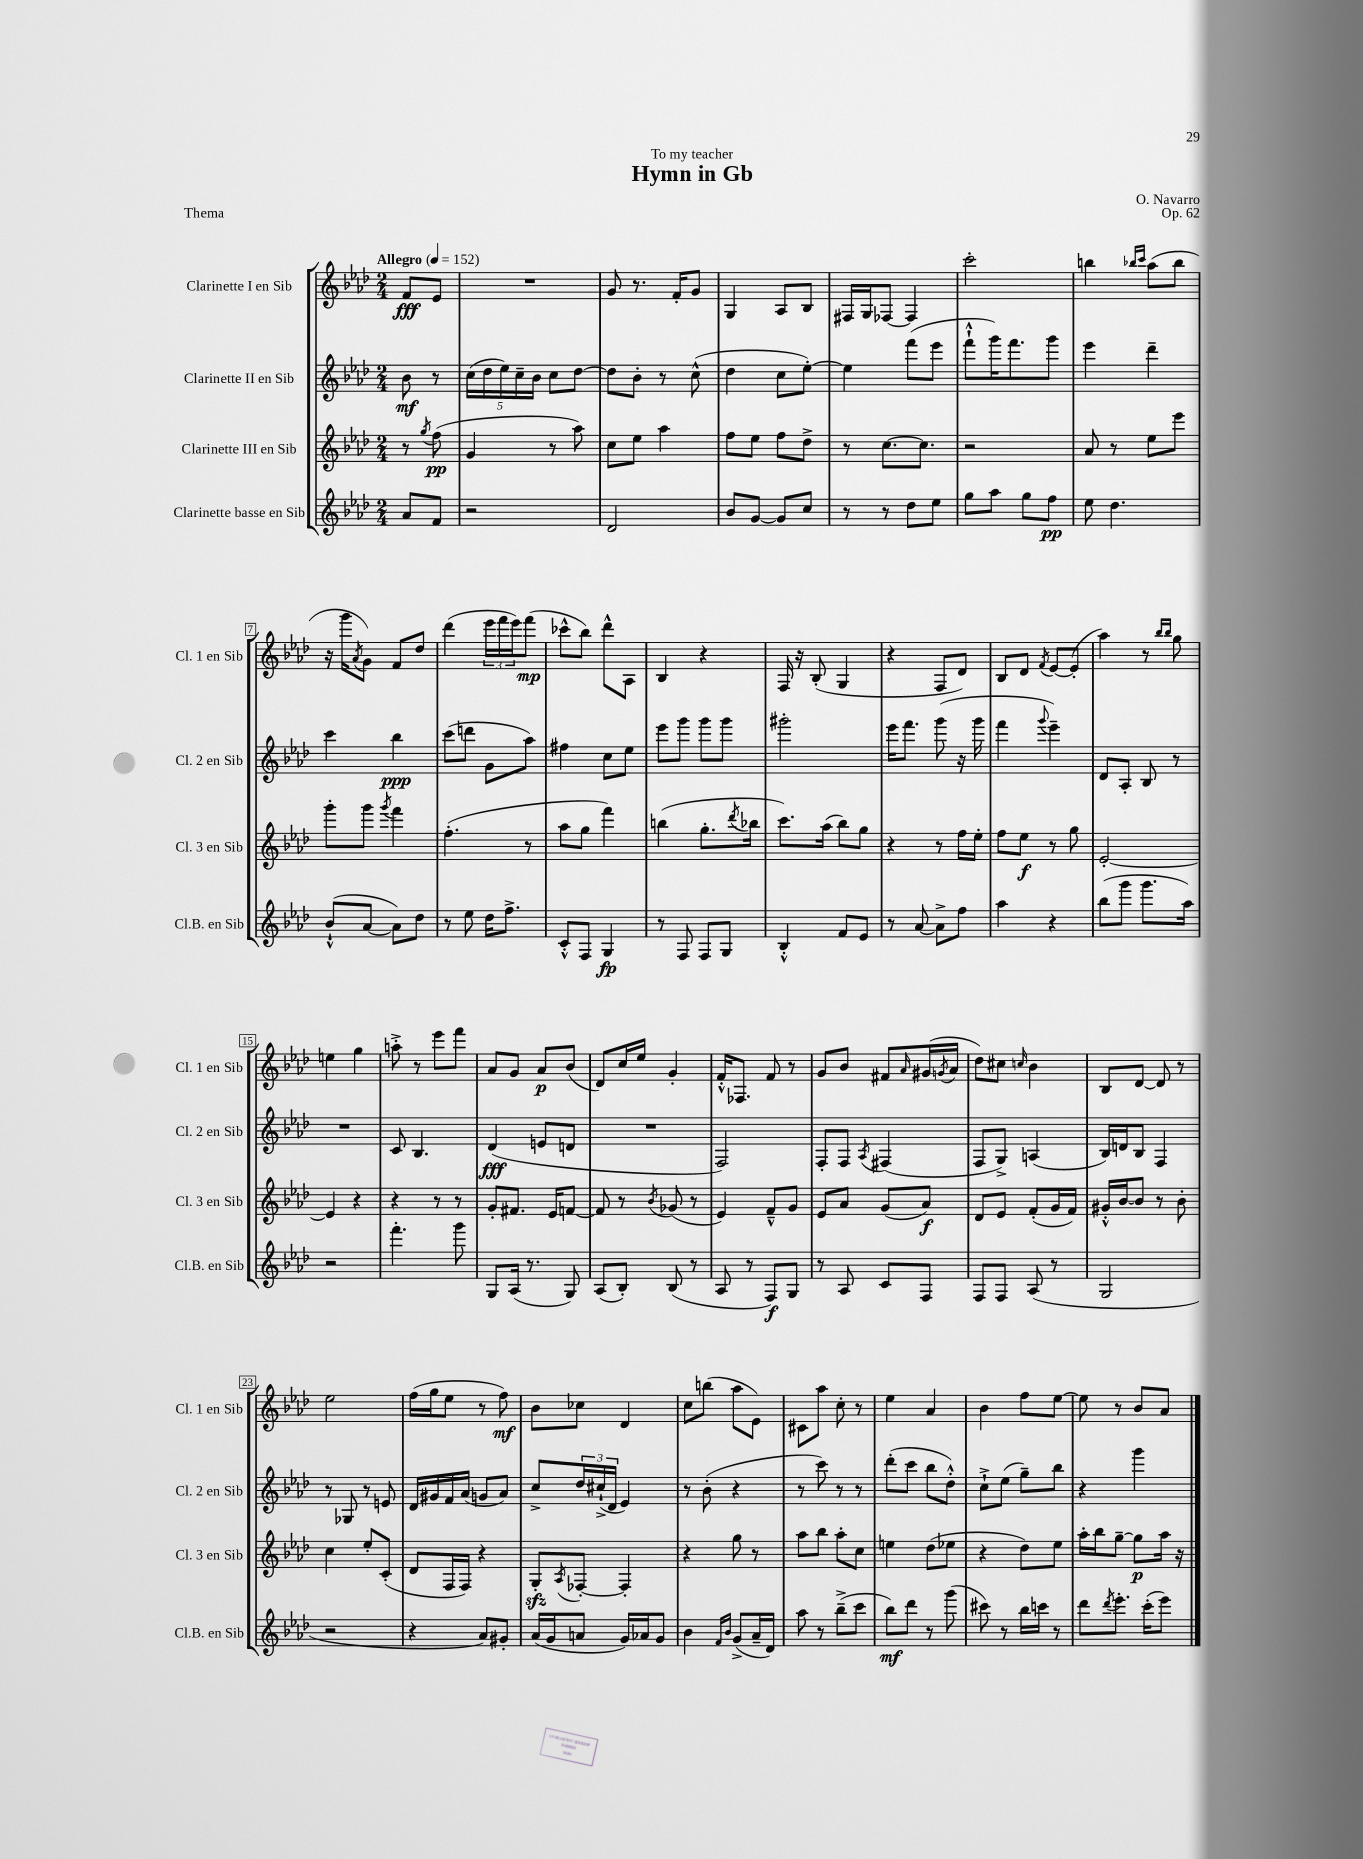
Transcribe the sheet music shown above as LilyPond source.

\header { title = "Hymn in Gb" composer = "O. Navarro" dedication = "To my teacher" opus = "Op. 62" piece = "Thema" }
<<
\new StaffGroup <<
\new Staff = "s0" \with { instrumentName = "Clarinette I en Sib" shortInstrumentName = "Cl. 1 en Sib" } {
    \clef treble \key aes \major \numericTimeSignature \time 2/4 \partial 4 \tempo "Allegro" 4 = 152
    f'8\fff ees'8 |
    R2 |
    g'8 r8. f'16-. g'8 |
    g4 aes8 bes8 |
    fis16 g16 fes8~ fes4 |
    c'''2-. |
    b''4 \grace { bes''16 c'''16 } aes''8( bes''8 |
    r16 g'''16 \acciaccatura { aes'8 } g'8) f'8 des''8 |
    des'''4( \tuplet 3/2 { ees'''16 f'''16 ees'''16) } f'''8\mp( |
    ces'''8-^ bes''8) des'''8-^ aes8 |
    bes4 r4 |
    f16 r16 bes8-.( g4 |
    r4 f8 des'8) |
    bes8 des'8 \acciaccatura { f'8 } ees'8~ ees'8-.( |
    aes''4) r8 \grace { bes''16 bes''16 } g''8 |
    e''4 g''4 |
    a''8-.-> r8 ees'''8 f'''8 |
    aes'8 g'8 aes'8\p bes'8( |
    des'8) c''16 ees''16 g'4-. |
    f'16-.-^ fes8. f'8 r8 |
    g'8 bes'8 fis'8 \grace { aes'16 } gis'16( \acciaccatura { g'8 } aes'16 |
    des''8) cis''8 \grace { c''16 } bes'4 |
    bes8 des'8~ des'8 r8 |
    ees''2 |
    f''16( g''16 ees''8 r8 f''8\mf) |
    bes'8 ces''8 des'4 |
    c''8 b''8( aes''8 ees'8) |
    cis'8 aes''8 c''8-. r8 |
    ees''4 aes'4 |
    bes'4 f''8 ees''8~ |
    ees''8 r8 bes'8 aes'8 \bar "|." |
}
\new Staff = "s1" \with { instrumentName = "Clarinette II en Sib" shortInstrumentName = "Cl. 2 en Sib" } {
    \clef treble \key aes \major \numericTimeSignature \time 2/4 \partial 4
    bes'8\mf r8 |
    \tuplet 5/4 { c''16( des''16 ees''16) c''16-- bes'16 } c''8 des''8~ |
    des''8 bes'8-. r8 c''8-^( |
    des''4 c''8 ees''8~-.) |
    ees''4 f'''8( ees'''8 |
    f'''8-!-^ g'''16) f'''8. g'''8 |
    ees'''4 des'''4-- |
    c'''4 bes''4\ppp |
    c'''8( d'''8 g'8 aes''8) |
    fis''4 c''8 ees''8 |
    ees'''8 g'''8 g'''8 g'''8 |
    gis'''2-. |
    ees'''16 f'''8. g'''8( r16 g'''16 |
    f'''4 \appoggiatura { g'''8 } ees'''4--) |
    des'8 aes8-. bes8 r8 |
    R2 |
    c'8 bes4. |
    des'4\fff( e'8 d'8 |
    R2 |
    f2) |
    f8-. f8 \acciaccatura { aes8 } fis4( |
    f8 g8->) a4( |
    bes16) d'16 bes8 f4 |
    r8 ges8 r8 e'8 |
    des'16 gis'16 f'16 aes'16( g'8 aes'8) |
    c''8-> \tuplet 3/2 { des''16 cis''16-!->( des'16 } ees'4) |
    r8 bes'8-.( r4 |
    r8 c'''8) r8 r8 |
    des'''8-.( c'''8 bes''8 des''8-.-^) |
    c''8-!-> ees''8( g''8--) bes''8 |
    r4 g'''4 \bar "|." |
}
\new Staff = "s2" \with { instrumentName = "Clarinette III en Sib" shortInstrumentName = "Cl. 3 en Sib" } {
    \clef treble \key aes \major \numericTimeSignature \time 2/4 \partial 4
    r8 \acciaccatura { g''8 } f''8\pp( |
    g'4 r8 aes''8) |
    c''8 ees''8 aes''4 |
    f''8 ees''8 f''8 des''8-> |
    r8 c''8.~ c''8. |
    r2 |
    aes'8 r8 ees''8 ees'''8 |
    g'''8-. g'''8 \acciaccatura { g'''8 } f'''4 |
    f''4.-.( r8 |
    aes''8 g''8 f'''4) |
    b''4( g''8.-. \acciaccatura { des'''8 } bes''16 |
    c'''8.) aes''16( bes''8) g''8 |
    r4 r8 f''16 ees''16-. |
    f''8 ees''8\f r8 g''8 |
    ees'2~-. |
    ees'4 r4 |
    r4 r8 r8 |
    g'8-. fis'8. ees'16 f'8~ |
    f'8 r8 \acciaccatura { bes'8 } ges'8( r8 |
    ees'4) f'8---^ g'8 |
    ees'8 aes'8 g'8( aes'8\f) |
    des'8 ees'8 f'8-.( g'16 f'16) |
    gis'16-.-^ bes'16~ bes'8 r8 bes'8-. |
    c''4 ees''8-. c'8-.( |
    des'8 f16 f16) r4 |
    g8-.\sfz \acciaccatura { aes8 } fes8~-. fes4-. |
    r4 g''8 r8 |
    aes''8 bes''8 aes''8-. c''8 |
    e''4 des''8( ees''8 |
    r4 des''8) ees''8 |
    aes''16-. bes''16 g''8~-- g''8\p aes''16 r16 \bar "|." |
}
\new Staff = "s3" \with { instrumentName = "Clarinette basse en Sib" shortInstrumentName = "Cl.B. en Sib" } {
    \clef treble \key aes \major \numericTimeSignature \time 2/4 \partial 4
    aes'8 f'8 |
    r2 |
    des'2 |
    bes'8 g'8~ g'8 c''8 |
    r8 r8 des''8 ees''8 |
    g''8 aes''8 g''8 f''8\pp |
    ees''8 des''4. |
    bes'8-!-^( aes'8~ aes'8) des''8 |
    r8 ees''8 des''16 f''8.-> |
    c'8-.-^ f8 g4\fp |
    r8 f8 f8 g8 |
    bes4-.-^ f'8 ees'8 |
    r8 aes'8~ aes'8-> f''8 |
    aes''4 r4 |
    bes''8( g'''8 g'''8. aes''16) |
    r2 |
    f'''4.-. g'''8 |
    g8 aes16( r8. g8) |
    aes8( bes8-.) bes8( r8 |
    aes8 r8 f8\f) g8 |
    r8 aes8 c'8 f8 |
    f8 f8 aes8( r8 |
    g2 |
    r2 |
    r4 aes'8) gis'8-. |
    aes'16( g'16 a'8 g'16) aes'16 g'8 |
    bes'4 \grace { f'16 bes'16 } g'8->( aes'16-- des'16) |
    aes''8 r8 bes''8--->( c'''8 |
    bes''8\mf) des'''8 r8 g'''8( |
    cis'''8) r8 bes''16 c'''16 r8 |
    des'''8 \acciaccatura { des'''8 } ees'''8.-. c'''16-.( ees'''8) \bar "|." |
}
>>
>>
\layout { \context { \Score \override BarNumber.stencil = #(make-stencil-boxer 0.1 0.3 ly:text-interface::print) } }
